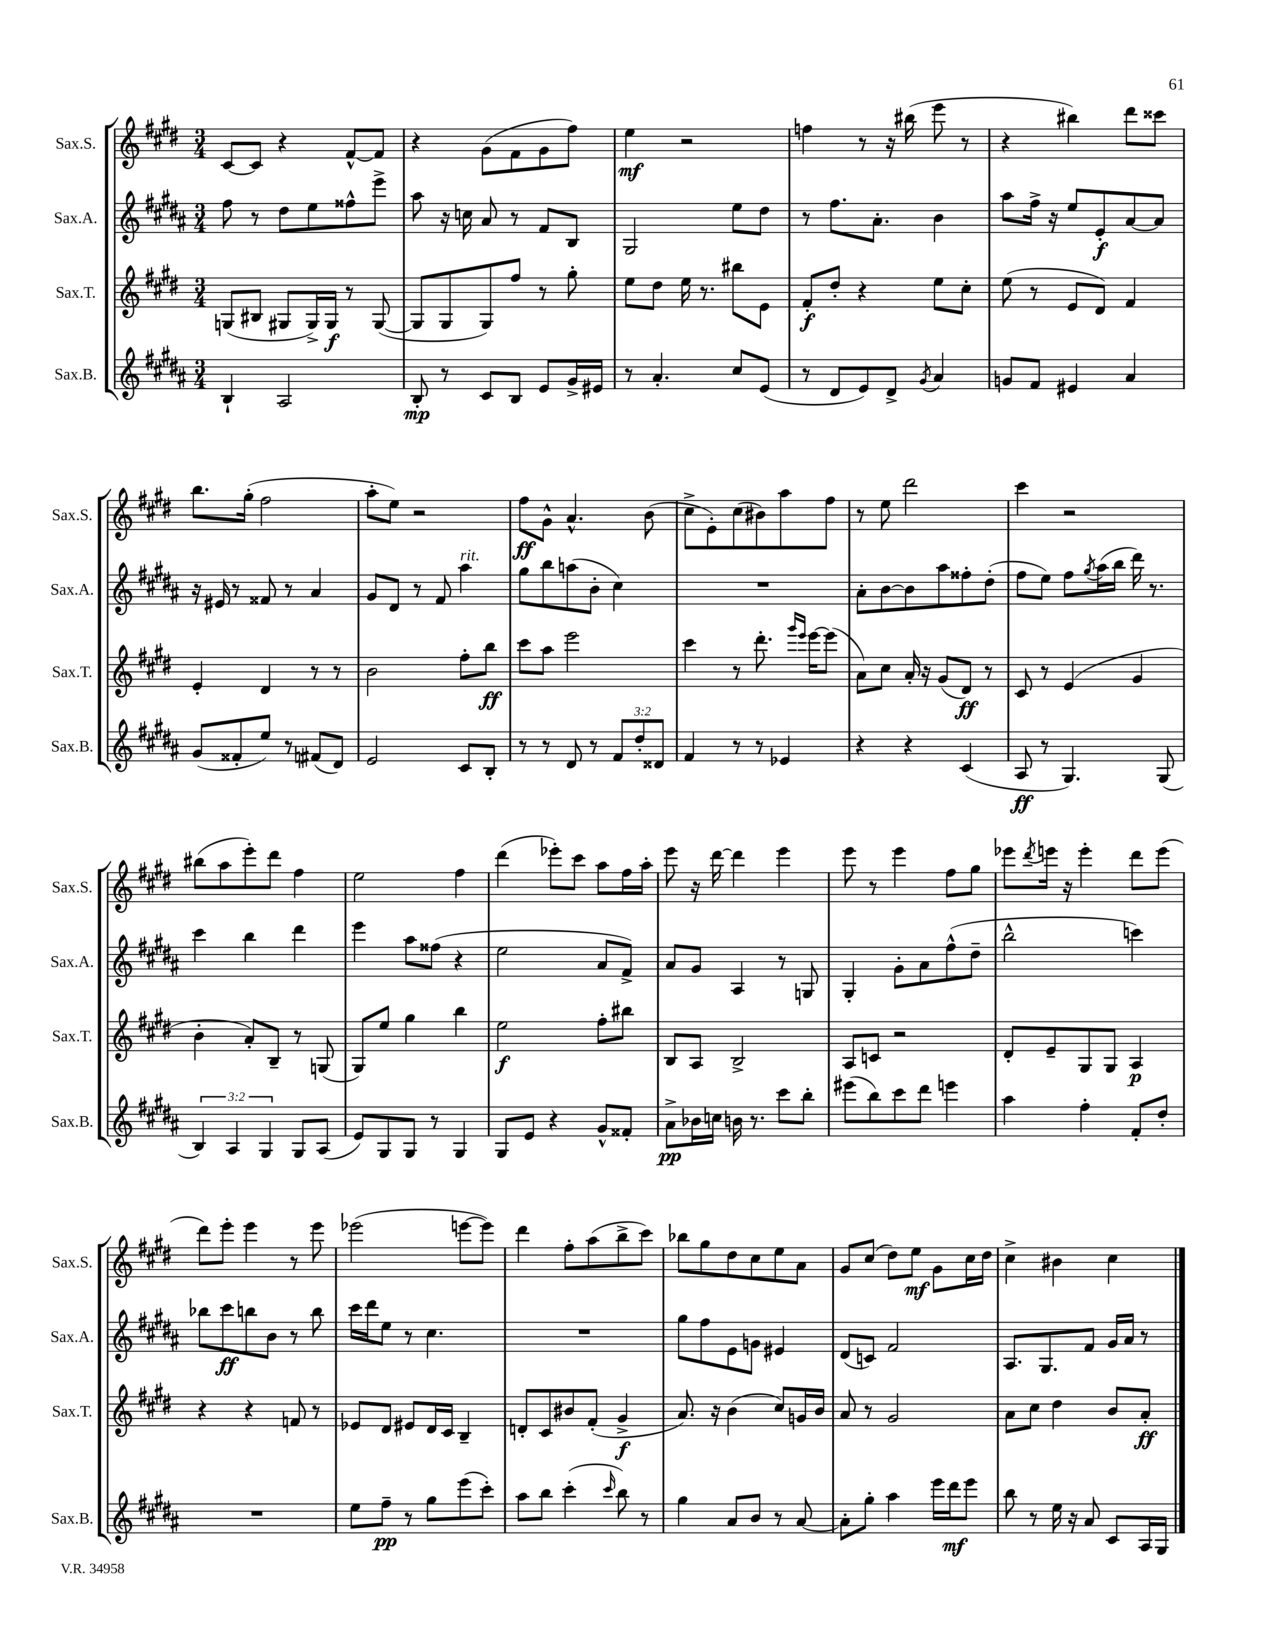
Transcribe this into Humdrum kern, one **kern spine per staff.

**kern	**dynam	**kern	**dynam	**kern	**dynam	**kern	**dynam
*part4	*part4	*part3	*part3	*part2	*part2	*part1	*part1
*staff4	*staff4	*staff3	*staff3	*staff2	*staff2	*staff1	*staff1
*I"Sax.B.	*	*I"Sax.T.	*	*I"Sax.A.	*	*I"Sax.S.	*
*I'Sax.B.	*	*I'Sax.T.	*	*I'Sax.A.	*	*I'Sax.S.	*
*clefG2	*	*clefG2	*	*clefG2	*	*clefG2	*
*k[f#c#g#d#a#]	*	*k[f#c#g#d#]	*	*k[f#c#g#d#a#]	*	*k[f#c#g#d#]	*
*M3/4	*	*M3/4	*	*M3/4	*	*M3/4	*
=18	=18	=18	=18	=18	=18	=18	=18
4B`/	.	(8Gn/L	.	8ff#\	.	[8c#/L	.
.	.	8B#X/J	.	8r	.	8c#/J]	.
2A#/	.	8G#X/L	.	8dd#\L	.	4r	.
.	.	16G#^/L)	.	8ee\	.	.	.
.	.	16G#/JJ	f	.	.	.	.
.	.	8r	.	8ff##X^^\	.	[8f#^^/L	.
.	.	([8G#/	.	8eee^\J	.	8f#/J]	.
=19	=19	=19	=19	=19	=19	=19	=19
8B'/	mp	8G#/L]	.	8aa#\	.	4r	.
8r	.	8G#/	.	16r	.	.	.
.	.	.	.	16ccn\	.	.	.
8c#/L	.	8G#/)	.	8a#/	.	(8g#\L	.
8B/J	.	8ff#/J	.	8r	.	8f#\	.
8e/L	.	8r	.	8f#/L	.	8g#\	.
16g#^/L	.	8gg#'\	.	8B/J	.	8ff#\J)	.
16e#X/JJ	.	.	.	.	.	.	.
=20	=20	=20	=20	=20	=20	=20	=20
8r	.	8ee\L	.	2G#/	.	4ee\	mf
4.a#'/	.	8dd#\J	.	.	.	.	.
.	.	16ee\	.	.	.	2r	.
.	.	8.r	.	.	.	.	.
8cc#/L	.	8bb#X\L	.	8ee\L	.	.	.
(8e/J	.	8e\J	.	8dd#\J	.	.	.
=21	=21	=21	=21	=21	=21	=21	=21
8r	.	8f#'/L	f	8r	.	4ffn\	.
8d#/L	.	8dd#'/J	.	8.ff#\L	.	.	.
8e/)	.	4r	.	.	.	8r	.
.	.	.	.	8.a#'\J	.	.	.
8d#^/J	.	.	.	.	.	16r	.
.	.	.	.	.	.	(16bb#X\	.
8qg#/	.	.	.	.	.	.	.
4a#/	.	8ee\L	.	4b\	.	8eee\	.
.	.	8cc#'\J	.	.	.	8r	.
=22	=22	=22	=22	=22	=22	=22	=22
8gn/L	.	(8ee\	.	8aa#\L	.	4r	.
8f#/J	.	8r	.	16ff#^\Jk	.	.	.
.	.	.	.	16r	.	.	.
4e#X/	.	8e/L	.	8ee/L	.	4bb#X\)	.
.	.	8d#/J)	.	8e'/	f	.	.
4a#/	.	4f#/	.	[8a#/	.	8ddd#\L	.
.	.	.	.	8a#/J]	.	8ccc##X\J	.
!!LO:LB:g=z
=23	=23	=23	=23	=23	=23	=23	=23
(8g#/L	.	4e'/	.	16r	.	8.bb\L	.
.	.	.	.	16e#X/	.	.	.
8f##X'/	.	.	.	8r	.	.	.
.	.	.	.	.	.	(16gg#'\Jk	.
8ee/J)	.	4d#/	.	8f##X/	.	2ff#\	.
8r	.	.	.	8r	.	.	.
(8f#X/L	.	8r	.	4a#/	.	.	.
8d#/J)	.	8r	.	.	.	.	.
=24	=24	=24	=24	=24	=24	=24	=24
2e/	.	2b\	.	8g#/L	.	8aa'\L	.
.	.	.	.	8d#/J	.	8ee\J)	.
.	.	.	.	8r	.	2r	.
.	.	.	.	8f#/	.	.	.
!	!	!	!	!LO:TX:a:i:t=rit.	!	!	!
8c#/L	.	8ff#'\L	.	4aa#\	.	.	.
8B'/J	.	8bb\J	ff	.	.	.	.
=25	=25	=25	=25	=25	=25	=25	=25
8r	.	8ccc#\L	.	8gg#\L	.	8ff#\L	ff
8r	.	8aa\J	.	8bb\	.	8g#^^\J	.
8d#/	.	2eee\	.	(8aan\	.	4.a^^/	.
8r	.	.	.	8b'\J	.	.	.
12f#/L	.	.	.	4cc#\)	.	.	.
12dd#'/	.	.	.	.	.	.	.
.	.	.	.	.	.	(8b\	.
12d##X/J	.	.	.	.	.	.	.
=26	=26	=26	=26	=26	=26	=26	=26
4f#/	.	4ccc#\	.	2.r	.	8cc#^\L	.
.	.	.	.	.	.	8e'\)	.
8r	.	8r	.	.	.	(8cc#\	.
8r	.	8.ddd#'\	.	.	.	8b#X\)	.
4e-X/	.	.	.	.	.	8aa\	.
.	.	16qqggg#/LL	.	.	.	.	.
.	.	16qqeee/JJ	.	.	.	.	.
.	.	[16eee\KL	.	.	.	.	.
.	.	(8eee\J]	.	.	.	8ff#\J	.
=27	=27	=27	=27	=27	=27	=27	=27
4r	.	8a\L)	.	8a#'\L	.	8r	.
.	.	8cc#\J	.	[8b\	.	8ee\	.
4r	.	16a'/	.	8b\]	.	2ddd#\	.
.	.	16r	.	.	.	.	.
.	.	(8g#/L	.	8aa#\	.	.	.
(4c#/	.	8d#/J)	ff	8ff##X'\	.	.	.
.	.	8r	.	(8dd#'\J	.	.	.
=28	=28	=28	=28	=28	=28	=28	=28
8A#/	ff	8c#/	.	8ff#\L	.	4ccc#\	.
8r	.	8r	.	8ee\J)	.	.	.
4.G#/)	.	(4e/	.	8ff#\L	.	2r	.
.	.	.	.	8qgg#/	.	.	.
.	.	.	.	(16aa#\L	.	.	.
.	.	.	.	16bb\JJ	.	.	.
.	.	4g#/	.	16ddd#\)	.	.	.
.	.	.	.	8.r	.	.	.
(8G#/	.	.	.	.	.	.	.
!!LO:LB:g=z
=29	=29	=29	=29	=29	=29	=29	=29
6B/)	.	4b'\	.	4ccc#\	.	(8bb#X\L	.
.	.	.	.	.	.	8aa\	.
6A#/	.	.	.	.	.	.	.
.	.	8a'/L)	.	4bb\	.	8eee'\)	.
6G#/	.	.	.	.	.	.	.
.	.	8B~/J	.	.	.	8ddd#\J	.
8G#/L	.	8r	.	4ddd#\	.	4ff#\	.
(8A#/J	.	(8Gn/	.	.	.	.	.
=30	=30	=30	=30	=30	=30	=30	=30
8e/L)	.	8G#/L)	.	4eee\	.	2ee\	.
8G#/	.	8ee/J	.	.	.	.	.
8G#/J	.	4gg#\	.	8aa#\L	.	.	.
8r	.	.	.	(8ff##X\J	.	.	.
4G#/	.	4bb\	.	4r	.	4ff#\	.
=31	=31	=31	=31	=31	=31	=31	=31
8G#/L	.	2ee\	f	2ee\	.	(4ddd#\	.
8e/J	.	.	.	.	.	.	.
4r	.	.	.	.	.	8eee-X'\L)	.
.	.	.	.	.	.	8ccc#\J	.
8g#^^/L	.	8ff#'\L	.	8a#/L	.	8aa\L	.
8f##X'/J	.	8bb#X\J	.	8f#^/J)	.	16ff#\L	.
.	.	.	.	.	.	16aa'\JJ	.
=32	=32	=32	=32	=32	=32	=32	=32
8a#^\L	pp	8B/L	.	8a#/L	.	8eee\	.
16b-X\L	.	8A/J	.	8g#/J	.	16r	.
16ccn\JJ	.	.	.	.	.	[16ddd#\	.
16bn\	.	2B^/	.	4A#/	.	4ddd#\]	.
8.r	.	.	.	.	.	.	.
8ccc#\L	.	.	.	8r	.	4eee\	.
8bb'\J	.	.	.	8Gn/	.	.	.
=33	=33	=33	=33	=33	=33	=33	=33
(8eee#X\L	.	8A/L	.	4G#'/	.	8eee\	.
8bb\)	.	8cn/J	.	.	.	8r	.
8ccc#\	.	2r	.	8g#'\L	.	4eee\	.
8ddd#\J	.	.	.	8a#\	.	.	.
4eeen\	.	.	.	(8ff#^^\	.	8ff#\L	.
.	.	.	.	8dd#~\J	.	8gg#\J	.
=34	=34	=34	=34	=34	=34	=34	=34
4aa#\	.	8d#'/L	.	2bb^^\	.	8eee-X\L	.
.	.	.	.	.	.	8qddd#/	.
.	.	8e~/	.	.	.	16eeen\Jk	.
.	.	.	.	.	.	16r	.
4ff#'\	.	8G#/	.	.	.	4eee'\	.
.	.	8G#/J	.	.	.	.	.
8f#'/L	.	4A/	p	4cccn\)	.	8ddd#\L	.
8dd#'/J	.	.	.	.	.	(8eee\J	.
!!LO:LB:g=z
=35	=35	=35	=35	=35	=35	=35	=35
2.r	.	4r	.	8bb-X\L	.	8ddd#\L)	.
.	.	.	.	8ccc#\	ff	8eee'\J	.
.	.	4r	.	8bbn\	.	4eee\	.
.	.	.	.	8b\J	.	.	.
.	.	8fn/	.	8r	.	8r	.
.	.	8r	.	8bb\	.	8eee\	.
=36	=36	=36	=36	=36	=36	=36	=36
8ee\L	.	8e-X/L	.	16ccc#\LL	.	(2eee-X\	.
.	.	.	.	16ddd#\J	.	.	.
8ff#~\J	pp	8d#/J	.	8ee\J	.	.	.
8r	.	8e#X/L	.	8r	.	.	.
8gg#\L	.	16d#/L	.	4.cc#\	.	.	.
.	.	16c#/JJ	.	.	.	.	.
(8eee\	.	4B~/	.	.	.	[8eeen\L	.
8ccc#'\J)	.	.	.	.	.	8eee\J])	.
=37	=37	=37	=37	=37	=37	=37	=37
8aa#\L	.	8dn'/L	.	2.r	.	4ddd#\	.
8bb\J	.	8c#/	.	.	.	.	.
(4ccc#'\	.	8b#X/	.	.	.	8ff#'\L	.
.	.	(8f#'/J	.	.	.	(8aa\	.
16qqccc#/	.	.	.	.	.	.	.
8bb\)	.	4g#^/	f	.	.	8bb^\	.
8r	.	.	.	.	.	8ccc#\J)	.
=38	=38	=38	=38	=38	=38	=38	=38
4gg#\	.	8.a/)	.	8gg#\L	.	8bb-X\L	.
.	.	.	.	8ff#\	.	8gg#\	.
.	.	16r	.	.	.	.	.
8a#/L	.	(4b\	.	8e\	.	8dd#\	.
8b/J	.	.	.	8gn\J	.	8cc#\	.
8r	.	8cc#/L)	.	4e#X/	.	8ee\	.
[8a#/	.	16gn/L	.	.	.	8a\J	.
.	.	16b/JJ	.	.	.	.	.
=39	=39	=39	=39	=39	=39	=39	=39
8a#'\L]	.	8a/	.	(8d#/L	.	8g#/L	.
8gg#'\J	.	8r	.	8cn/J)	.	(8cc#/J	.
4aa#\	.	2g#/	.	2f#/	.	8dd#\L)	.
.	.	.	.	.	.	8ee\J	mf
16eee\LL	.	.	.	.	.	8g#\L	.
16ddd#\J	mf	.	.	.	.	.	.
8eee\J	.	.	.	.	.	16cc#\L	.
.	.	.	.	.	.	16dd#\JJ	.
=40	=40	=40	=40	=40	=40	=40	=40
8bb\	.	8a\L	.	8.A#/L	.	4cc#^\	.
8r	.	8cc#\J	.	.	.	.	.
.	.	.	.	8.G#/	.	.	.
16ee\	.	4dd#\	.	.	.	4b#X\	.
16r	.	.	.	.	.	.	.
8a#/	.	.	.	8f#/J	.	.	.
8c#/L	.	8b/L	.	16g#/LL	.	4cc#\	.
.	.	.	.	16a#/JJ	.	.	.
16A#/L	.	8a'/J	ff	8r	.	.	.
16G#/JJ	.	.	.	.	.	.	.
==	==	==	==	==	==	==	==
*-	*-	*-	*-	*-	*-	*-	*-
